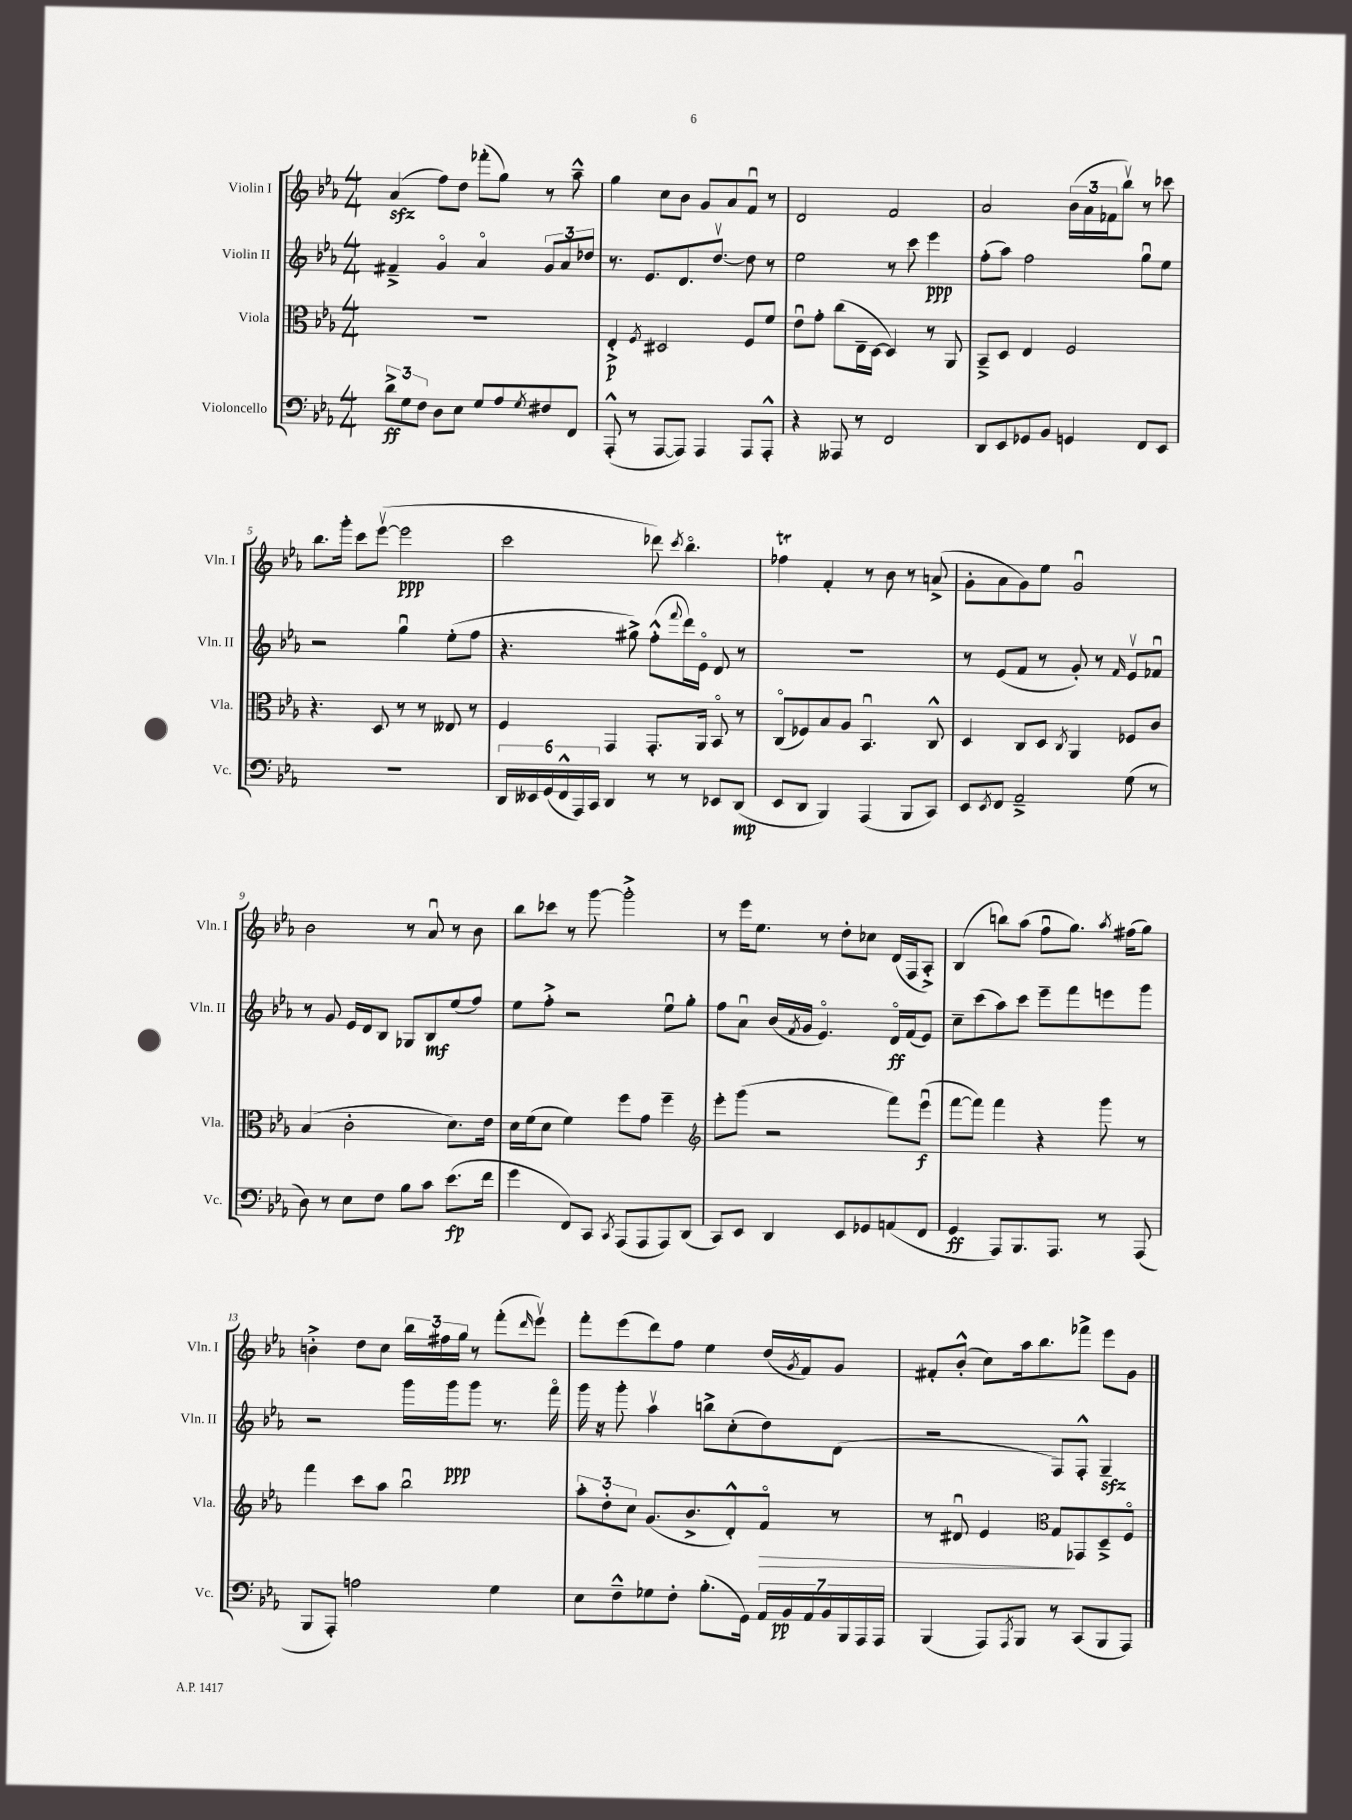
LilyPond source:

<<
\new StaffGroup <<
\new Staff = "s0" \with { instrumentName = "Violin I" shortInstrumentName = "Vln. I" } {
    \clef treble \key ees \major \numericTimeSignature \time 4/4
    aes'4\sfz( f''8) d''8 fes'''8-.( g''8) r8 aes''8---^ |
    g''4 c''8 bes'8 g'8 aes'8 f'8\downbow r8 |
    d'2 f'2 |
    aes'2 \tuplet 3/2 { bes'16( aes'16 fes'16 } bes''8\upbow) r8 ces'''8 |
    bes''8. g'''16-. c'''8 ees'''8~\upbow( ees'''2\ppp |
    c'''2 des'''8) \acciaccatura { c'''8 } bes''4.\flageolet |
    fes''4\trill f'4-. r8 bes'8 r8 a'8->( |
    g'8-. aes'8 g'8) ees''8 g'2\downbow |
    bes'2 r8 aes'8\downbow r8 bes'8 |
    bes''8 ces'''8 r8 g'''8~ g'''2-.-> |
    r8 ees'''16 ees''8. r8 d''8-. ces''8 d'16( f16 aes8-.->) |
    bes4( b''8) aes''8( f''8\downbow g''8.) \acciaccatura { aes''8 } fis''16( g''8) |
    b'4-.-> d''8 c''8 \tuplet 3/2 { bes''16 fis''16 g''16 } r8 f'''8-.( \grace { d'''16 } ees'''8\upbow) |
    f'''8-. ees'''8( d'''8) f''8 ees''4 d''16( \acciaccatura { g'8 } f'16) g'8 |
    fis'8-. bes'8-.-^( c''8) aes''16 bes''8. fes'''8-> ees'''8 g'8 \bar "|." |
}
\new Staff = "s1" \with { instrumentName = "Violin II" shortInstrumentName = "Vln. II" } {
    \clef treble \key ees \major \numericTimeSignature \time 4/4
    fis'4---> g'4\flageolet aes'4\flageolet \tuplet 3/2 { g'8 aes'8 des''8 } |
    r8. ees'8. d'8. d''8.~\upbow d''8 r8 |
    ees''2 r8 c'''8 ees'''4\ppp |
    f''8-.( aes''8) f''2 g''8\downbow ees''8 |
    r2 g''4\downbow ees''8-.( f''8 |
    r4. gis''8->) f''8-.-^( \appoggiatura { f'''8 } d'''16) ees'16\flageolet d'8 r8 |
    R1 |
    r8 ees'8( f'8 r8 g'8-.) r8 \grace { f'16 } ees'8\upbow fes'8\downbow |
    r8 g'8 ees'16 d'16 bes8 ges8 bes8\mf ees''8( f''8) |
    ees''8 f''8-.-> r2 ees''8\downbow g''8-. |
    f''8 aes'8\downbow bes'16( \acciaccatura { f'8 } g'16 ees'4.\flageolet) d'16\flageolet\ff f'16( ees'8) |
    c''8-- c'''8( aes''8) c'''8 ees'''8-- f'''8 e'''8 g'''8 |
    r2 g'''16 g'''16\ppp g'''8 r8. f'''16\flageolet |
    g'''16 r16 g'''8-. aes''4\upbow b''8-> c''8-.( d''8) d'8( |
    r2 f8) f8-.-^ g4--\sfz \bar "|." |
}
\new Staff = "s2" \with { instrumentName = "Viola" shortInstrumentName = "Vla." } {
    \clef alto \key ees \major \numericTimeSignature \time 4/4
    R1 |
    ees4-.->\p \acciaccatura { f8 } dis2 f8 f'8 |
    ees'8\downbow g'8-. c''8( ees16-- d16~ d4) r8 aes,8 |
    bes,8---> d8 ees4 f2 |
    r4. d8 r8 r8 eeses8 r8 |
    f4 g,4 g,8.-. aes,16 bes,8\flageolet r8 |
    c8\flageolet( fes8) bes8 aes8 bes,4.\downbow c8-^ |
    d4 c8 d8 \acciaccatura { c8 } aes,4 fes8 c'8 |
    bes4( c'2-. d'8.) ees'16 |
    d'16 f'16( d'8 f'4) f''8 g'8 f''4-- |
    \clef treble ees'''8-. g'''8( r2 f'''8) ees'''8\downbow\f( |
    f'''8~ f'''8) f'''4 r4 g'''8 r8 |
    f'''4 c'''8 aes''8 bes''2\downbow |
    \tuplet 3/2 { aes''8-. d''8-. c''8 } g'8.( bes'8.-> d'8-.-^) f'8\flageolet\> r8 |
    r8 dis'8\downbow ees'4 \clef alto g8\! ges,8 d8---> f8\flageolet \bar "|." |
}
\new Staff = "s3" \with { instrumentName = "Violoncello" shortInstrumentName = "Vc." } {
    \clef bass \key ees \major \numericTimeSignature \time 4/4
    \tuplet 3/2 { d'8->\ff g8 f8 } d8 ees8 g8 aes8 \acciaccatura { g8 } fis8 f,8 |
    aes,,8-.-^( r8 aes,,8~ aes,,8) aes,,4 aes,,8 aes,,8-.-^ |
    r4 aeses,,8 r8 f,2 |
    d,8 ees,8 ges,8 bes,8 g,4 f,8 ees,8 |
    R1 |
    \tuplet 6/4 { d,16 eeses,16 g,16( f,16-^ aes,,16) c,16 } d,4 r8 r8 ees,8 d,8\mp( |
    ees,8 d,8 bes,,4) aes,,4( bes,,8 c,8) |
    ees,8 \acciaccatura { ees,8 } f,8 aes,2---> g8( r8 |
    d8) r8 ees8 f8 bes8 c'8 ees'8.\fp( f'16 |
    g'4 f,8) c,8 \acciaccatura { c,8 } aes,,8( aes,,8 aes,,8) d,8( |
    c,8) ees,8 d,4 ees,8 ges,8 a,8( f,8 |
    g,4\ff aes,,8) bes,,8. aes,,8. r8 aes,,8( |
    bes,,8 aes,,8-.) a2 g4 |
    ees8 f8---^ ges8 f8-. bes8.-.( g,16) \tuplet 7/4 { aes,16 bes,16\pp aes,16 bes,16 bes,,16 aes,,16 aes,,16 } |
    bes,,4( aes,,8) \acciaccatura { aes,,8 } bes,,8 r8 c,8( bes,,8 aes,,8) \bar "|." |
}
>>
>>
